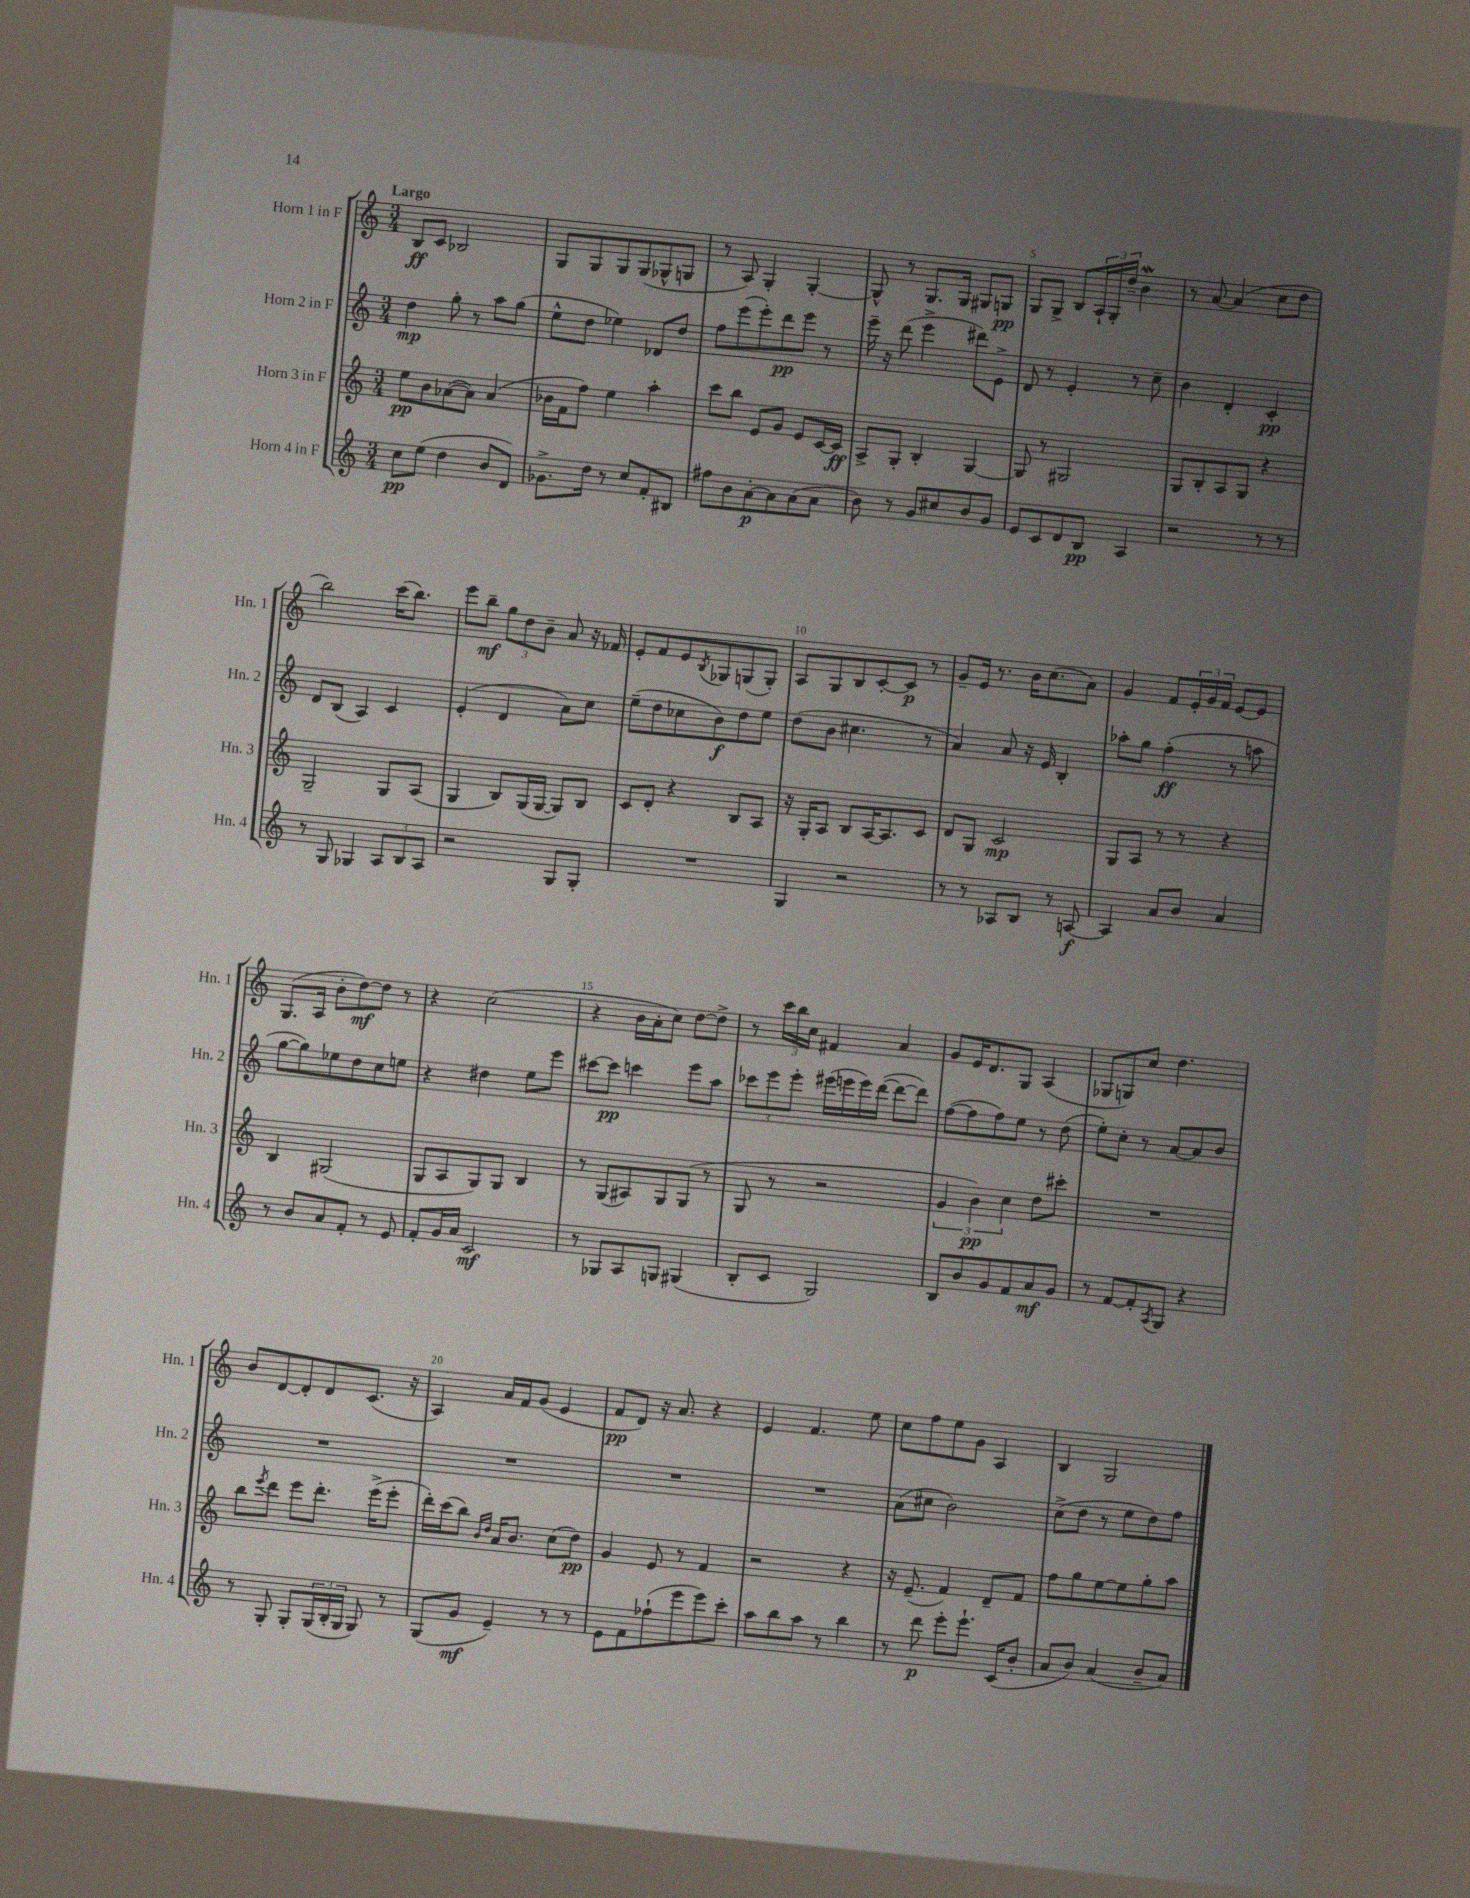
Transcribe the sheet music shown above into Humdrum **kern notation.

**kern	**dynam	**kern	**dynam	**kern	**dynam	**kern	**dynam
*part4	*part4	*part3	*part3	*part2	*part2	*part1	*part1
*staff4	*staff4	*staff3	*staff3	*staff2	*staff2	*staff1	*staff1
*I"Horn 4 in F	*	*I"Horn 3 in F	*	*I"Horn 2 in F	*	*I"Horn 1 in F	*
*I'Hn. 4	*	*I'Hn. 3	*	*I'Hn. 2	*	*I'Hn. 1	*
*clefG2	*	*clefG2	*	*clefG2	*	*clefG2	*
*k[]	*	*k[]	*	*k[]	*	*k[]	*
*M3/4	*	*M3/4	*	*M3/4	*	*M3/4	*
=1	=1	=1	=1	=1	=1	=1	=1
!	!	!	!	!	!	!LO:TX:a:B:t=Largo	!
8cc\L	pp	8ee\L	pp	4dd\	mp	8B/L	ff
(8ee\J	.	8b\	.	.	.	8c/J	.
4dd\	.	([8a-X\	.	8gg'\	.	2B-X/	.
.	.	8a-\J])	.	8r	.	.	.
8b/L	.	(4a-/	.	8aa\L	.	.	.
8d/J)	.	.	.	(8gg\J	.	.	.
=2	=2	=2	=2	=2	=2	=2	=2
8.g-X^\L	.	16b-X\LL	.	8ee^^\L	.	8G/L	.
.	.	16f\J	.	.	.	.	.
.	.	8ff\J)	.	8dd\J	.	8G/	.
16dd\Jk	.	.	.	.	.	.	.
8r	.	4ee\	.	4ee-X\)	.	8G/	.
8cc/L	.	.	.	.	.	(8G/	.
8f'/	.	4aa'\	.	8d-X/L	.	8G-X^^/	.
8B#X/J	.	.	.	8dd/J	.	8Gn/J	.
=3	=3	=3	=3	=3	=3	=3	=3
8ff#X\L	.	8ccc\L	.	8ff\L	.	8r	.
8b\	.	8bb\J	.	(8eee\	.	8A/)	.
[8a'\	p	8e/L	.	8eee'\)	.	4G'/	.
8a\]	.	8g/J	.	8ddd\	pp	.	.
(8a\	.	8e/L	.	8eee\J	.	[4G'/	.
8a\J	.	[16c/L	.	8r	.	.	.
.	.	16c/JJ]	ff	.	.	.	.
=4	=4	=4	=4	=4	=4	=4	=4
8b\)	.	8A^/L	.	16eee~\	.	8G^^/]	.
.	.	.	.	16r	.	.	.
8r	.	8G'/J	.	(8ddd\	.	8r	.
8g/L	.	4B'/	.	4eee^\	.	8.G/L	.
8cc#X/	.	.	.	.	.	.	.
.	.	.	.	.	.	16G/Jk	.
8b/	.	[4G/	.	8ddd#X\L)	.	8G#X/L	.
8g/J	.	.	.	8e^\J	.	8Gn/J	pp
=5	=5	=5	=5	=5	=5	=5	=5
8e/L	.	8G/]	.	8d/	.	8G/L	.
8c/	.	8r	.	8r	.	8G^/J	.
8d/	.	2G#X/	.	4e'/	.	8B/L	.
8B/J	pp	.	.	.	.	24A`/L	.
.	.	.	.	.	.	24G'/	.
.	.	.	.	.	.	24dd~/JJ	.
4A/	.	.	.	8r	.	4bW\	.
.	.	.	.	8cc~\	.	.	.
=6	=6	=6	=6	=6	=6	=6	=6
2r	.	8G/L	.	4b\	.	8r	.
.	.	8B'/	.	.	.	[8a/	.
.	.	8A/	.	4d'/	.	(4a/]	.
.	.	8G/J	.	.	.	.	.
8r	.	4r	.	4c'/	pp	8cc\L	.
8r	.	.	.	.	.	8dd\J	.
!!LO:LB:g=z
=7	=7	=7	=7	=7	=7	=7	=7
8r	.	2G~/	.	8d/L	.	2bb\)	.
8G/	.	.	.	(8B/J	.	.	.
4G-X/	.	.	.	4A/)	.	.	.
12A/L	.	8G/L	.	4c/	.	(16ccc\KL	.
.	.	.	.	.	.	8.bb\J)	.
12B/	.	.	.	.	.	.	.
.	.	(8A/J	.	.	.	.	.
12A/J	.	.	.	.	.	.	.
=8	=8	=8	=8	=8	=8	=8	=8
2r	.	4G/	.	(4e'/	.	8eee\L	.
.	.	.	.	.	.	8bb~\J	mf
.	.	8B/L)	.	4d/	.	12gg\L	.
.	.	.	.	.	.	12dd\	.
.	.	(16G/L	.	.	.	.	.
.	.	.	.	.	.	12b~\J	.
.	.	[16G/JJ	.	.	.	.	.
8G/L	.	8G/L])	.	8a\L)	.	8a/	.
8G'/J	.	8B/J	.	8cc\J	.	16r	.
.	.	.	.	.	.	16f-X/	.
=9	=9	=9	=9	=9	=9	=9	=9
2.r	.	8c/L	.	(8ee~\L	.	8e'/L	.
.	.	8d'/J	.	8dd\	.	8f/	.
.	.	4r	.	8cc-X\	.	8e/	.
.	.	.	.	.	.	8qB/	.
.	.	.	.	8b\)	f	8G-X/	.
.	.	8B/L	.	8dd\	.	(8Gn/	.
.	.	8A/J	.	8ee\J	.	8G'/J)	.
=10	=10	=10	=10	=10	=10	=10	=10
4G/	.	16r	.	(8dd\L	.	8A/L	.
.	.	16G'/KL	.	.	.	.	.
.	.	8A/J	.	8b\J	.	8G/	.
2r	.	8B/L	.	4.cc#X\	.	8B/	.
.	.	[16A/K	.	.	.	[8c'/	.
.	.	8.A/]	.	.	.	.	.
.	.	.	.	.	.	8c/J]	p
.	.	8c/J	.	8r	.	8r	.
=11	=11	=11	=11	=11	=11	=11	=11
8r	.	8d/L	.	4a/)	.	8g~/L	.
8r	.	8G/J	.	.	.	16e/Jk	.
.	.	.	.	.	.	8.r	.
8A-X/L	.	2c/	mp	8a/	.	.	.
8B/J	.	.	.	16r	.	16b\KL	.
.	.	.	.	16e/	.	(8.cc\	.
8r	.	.	.	4B'/	.	.	.
[8An/	f	.	.	.	.	8a\J)	.
=12	=12	=12	=12	=12	=12	=12	=12
4A/]	.	8G/L	.	8aa-X'\L	.	4g/	.
.	.	8A/J	.	8gg\J	.	.	.
8a/L	.	8r	.	(4ff'\	ff	8f/L	.
8b/J	.	8r	.	.	.	24e'/L	.
.	.	.	.	.	.	24g/	.
.	.	.	.	.	.	24f/JJ	.
4a/	.	4r	.	8r	.	[8e/L	.
.	.	.	.	8aan\	.	8e/J]	.
!!LO:LB:g=z
=13	=13	=13	=13	=13	=13	=13	=13
8r	.	4B/	.	[8gg\L	.	(8.G/L	.
8b/L	.	.	.	8gg\])	.	.	.
.	.	.	.	.	.	16A/Jk	.
8a/	.	(2G#X/	.	8ee-X\	.	8b'\L	.
8f'/J	.	.	.	8dd\	.	[8dd\)	mf
8r	.	.	.	8cc\	.	8dd\J]	.
8e/	.	.	.	8een\J	.	8r	.
=14	=14	=14	=14	=14	=14	=14	=14
8f'/L	.	8G/L	.	4r	.	4r	.
16g/L	.	8A/	.	.	.	.	.
16a/JJ	.	.	.	.	.	.	.
2c/	mf	8G/)	.	4dd#X\	.	(2cc\	.
.	.	8G/J	.	.	.	.	.
.	.	4B/	.	8ee\L	.	.	.
.	.	.	.	8eee\J	.	.	.
=15	=15	=15	=15	=15	=15	=15	=15
8r	.	8r	.	[8ccc#X\L	.	4r	.
8G-X/L	.	(8G/L	.	8ccc#\J]	pp	.	.
8A/	.	8A#X/)	.	4cccn\	.	16b\LL	.
.	.	.	.	.	.	16a'\J	.
8Gn/J	.	8G/	.	.	.	8cc\J)	.
(4G#X/	.	(8G/J	.	8eee\L	.	[8dd\L	.
.	.	8r	.	8aa\J	.	8dd^\J]	.
=16	=16	=16	=16	=16	=16	=16	=16
8B'/L	.	8G/	.	12ccc-X\L	.	8r	.
.	.	.	.	12eee\	.	.	.
8c/J	.	8r	.	.	.	24ccc\LL	.
.	.	.	.	12eee'\J	.	24bb\	.
.	.	.	.	.	.	24cc\JJ	.
2G/)	.	2r	.	(16eee#X\LL	.	4f#X/	.
.	.	.	.	16eeen\	.	.	.
.	.	.	.	16eee\)	.	.	.
.	.	.	.	([16ddd\JJ	.	.	.
.	.	.	.	8ddd\L_	.	4a/	.
.	.	.	.	8ddd\J])	.	.	.
=17	=17	=17	=17	=17	=17	=17	=17
8B/L	.	6g/	.	([8ff\L	.	8g/L	.
8b/	.	.	.	8ff\]	.	16e/K	.
.	.	6b\)	pp	.	.	.	.
.	.	.	.	.	.	8.d/	.
8g/	.	.	.	8ff\)	.	.	.
.	.	6cc\	.	.	.	.	.
8f/	.	.	.	8ee\J	.	8G/J	.
8a/	mf	8dd\L	.	8r	.	(4A/	.
8g/J	.	8ccc#X'\J	.	(8dd\	.	.	.
=18	=18	=18	=18	=18	=18	=18	=18
8r	.	2.r	.	8ee'\L)	.	8G-X/L	.
[8f/L	.	.	.	8cc'\J	.	8Gn/)	.
8f'/]	.	.	.	8r	.	8cc/J	.
8qA/	.	.	.	.	.	.	.
8G/J	.	.	.	[8a/L	.	4.dd\	.
4r	.	.	.	8a/]	.	.	.
.	.	.	.	8b/J	.	.	.
!!LO:LB:g=z
=19	=19	=19	=19	=19	=19	=19	=19
8r	.	8bb\L	.	2.r	.	8b/L	.
.	.	8qeee/	.	.	.	.	.
8G'/	.	8ddd\J	.	.	.	[8d/	.
8G'/L	.	8eee\L	.	.	.	8d'/]	.
(24G/L	.	8.ddd'\J	.	.	.	8d/	.
24B'/	.	.	.	.	.	.	.
24G/JJ	.	.	.	.	.	.	.
8G/)	.	.	.	.	.	(8.c/J	.
.	.	(16eee^\KL	.	.	.	.	.
8r	.	8eee'\J	.	.	.	.	.
.	.	.	.	.	.	16r	.
=20	=20	=20	=20	=20	=20	=20	=20
(8G/L	.	16ddd'\LL)	.	2.r	.	4A/)	.
.	.	(16ccc\J	.	.	.	.	.
8g/J	mf	8bb\J)	.	.	.	.	.
.	.	16qqb/LL	.	.	.	.	.
.	.	16qqdd/JJ	.	.	.	.	.
4e~/)	.	16a/KL	.	.	.	16a/LL	.
.	.	8.b/J	.	.	.	16f/J	.
.	.	.	.	.	.	(8g/J	.
8r	.	(8cc\L	.	.	.	4e/	.
8r	.	8dd\J)	pp	.	.	.	.
=21	=21	=21	=21	=21	=21	=21	=21
8e\L	.	4g/	.	2.r	.	8f/L	pp
8f\	.	.	.	.	.	8d/J)	.
(8ff-X`\	.	8e/	.	.	.	16r	.
.	.	.	.	.	.	8.a/	.
8eee\	.	8r	.	.	.	.	.
8eee\)	.	4f/	.	.	.	4r	.
8ccc'\J	.	.	.	.	.	.	.
=22	=22	=22	=22	=22	=22	=22	=22
8aa\L	.	2r	.	2.r	.	4e/	.
8bb\	.	.	.	.	.	.	.
8aa\J	.	.	.	.	.	4.f/	.
8r	.	.	.	.	.	.	.
4bb\	.	4r	.	.	.	.	.
.	.	.	.	.	.	8ee\	.
=23	=23	=23	=23	=23	=23	=23	=23
8r	.	16r	.	(8a\L	.	8cc\L	.
.	.	(8.e~/	.	.	.	.	.
8ddd\	p	.	.	8cc#X\J	.	8ff\	.
8eee'\L	.	4f/)	.	2b\)	.	8ee\	.
8.eee`\J	.	.	.	.	.	8g\J	.
.	.	8d~/L	.	.	.	4A/	.
(16c/KL	.	.	.	.	.	.	.
8b'/J	.	8f/J	.	.	.	.	.
=24	=24	=24	=24	=24	=24	=24	=24
8a/L	.	8ff\L	.	(8cc^\L	.	4B/	.
8b/J)	.	8gg\	.	8dd\J	.	.	.
(4a/	.	[8ee\	.	8r	.	2G/	.
.	.	8ee\]	.	8ee\L	.	.	.
8b~/L	.	8gg'\	.	8dd\)	.	.	.
8a/J)	.	8aa\J	.	8ff\J	.	.	.
==	==	==	==	==	==	==	==
*-	*-	*-	*-	*-	*-	*-	*-
